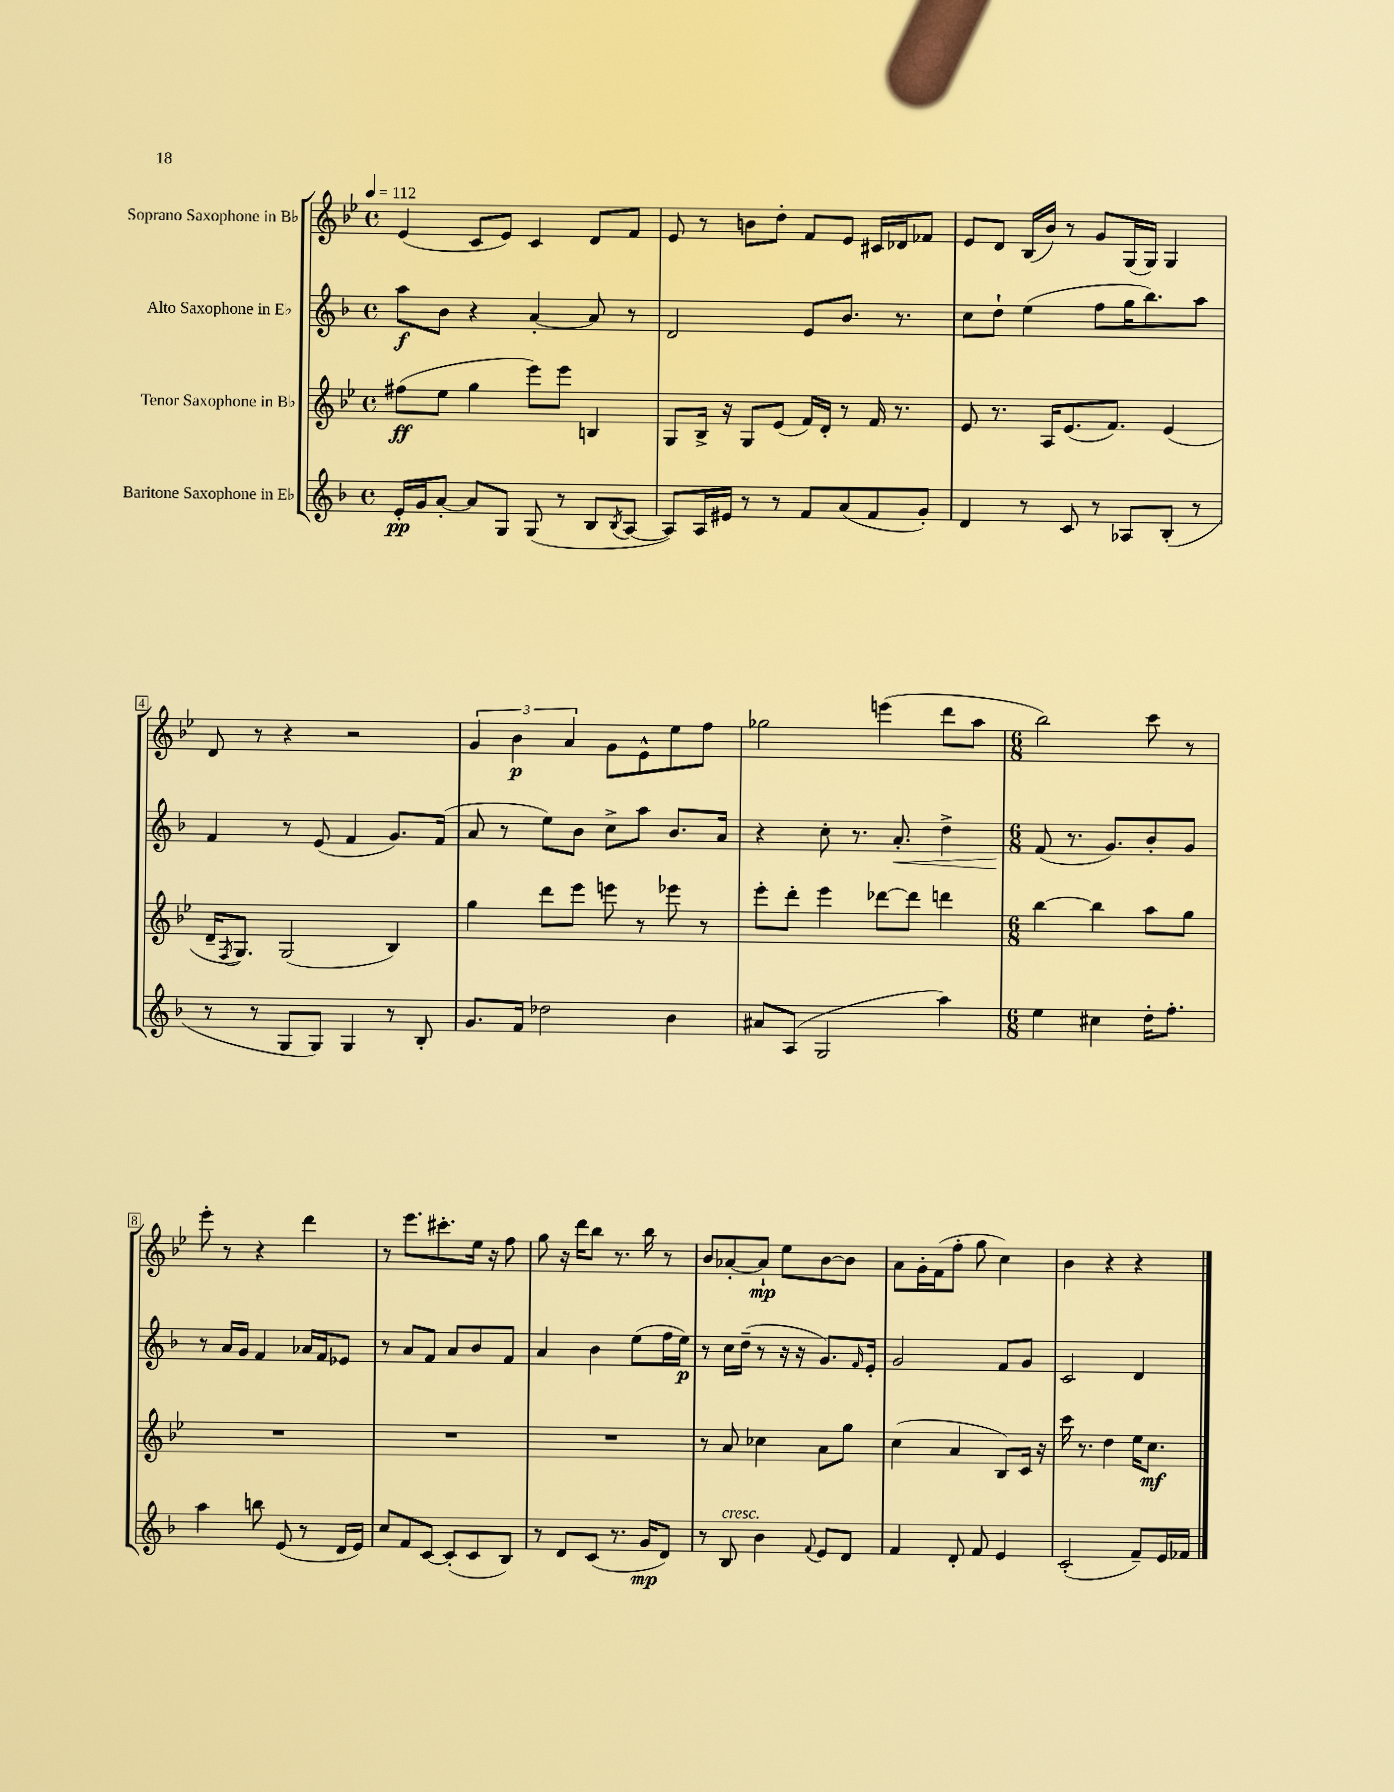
<<
\new StaffGroup <<
\new Staff = "s0" \with { instrumentName = "Soprano Saxophone in Bb" } {
    \clef treble \key bes \major \defaultTimeSignature \time 4/4 \tempo 4 = 112
    ees'4( c'8 ees'8) c'4 d'8 f'8 |
    ees'8 r8 b'8 d''8-. f'8 ees'8 cis'16 des'16 fes'8 |
    ees'8 d'8 bes16( bes'16) r8 g'8 g16( g16) g4 |
    d'8 r8 r4 r2 |
    \tuplet 3/2 { g'4 bes'4\p a'4 } g'8 ees'8-^ ees''8 f''8 |
    ges''2 e'''4( d'''8 a''8 |
    \numericTimeSignature \time 6/8 bes''2) c'''8 r8 |
    ees'''8-. r8 r4 d'''4 |
    r8 ees'''8. cis'''8.-. ees''16 r16 f''8 |
    g''8 r16 d'''16 bes''8 r8. bes''16 r8 |
    bes'8 aes'8~-. aes'8-!\mp ees''8 bes'8~ bes'8 |
    a'8 g'16-. f'16( f''8-. g''8 c''4) |
    bes'4 r4 r4 \bar "|." |
}
\new Staff = "s1" \with { instrumentName = "Alto Saxophone in Eb" } {
    \clef treble \key f \major \defaultTimeSignature \time 4/4
    a''8\f bes'8 r4 a'4~-. a'8 r8 |
    d'2 e'8 bes'8. r8. |
    c''8 d''8-! e''4( f''8 g''16 bes''8.) a''8 |
    f'4 r8 e'8( f'4 g'8.) f'16( |
    a'8 r8 e''8) bes'8 c''8-> a''8 bes'8. a'16 |
    r4 c''8-. r8. a'8.-.\< d''4-> |
    \numericTimeSignature \time 6/8 f'8\!( r8. g'8.) bes'8-. g'8 |
    r8 a'16 g'16 f'4 aes'16 f'16 ees'8 |
    r8 a'8 f'8 a'8 bes'8 f'8 |
    a'4 bes'4 e''8( f''16 e''16\p) |
    r8 c''16 d''16--( r8 r16 r16 g'8.) \grace { f'16 } e'16-. |
    g'2 f'8 g'8 |
    c'2 d'4 \bar "|." |
}
\new Staff = "s2" \with { instrumentName = "Tenor Saxophone in Bb" } {
    \clef treble \key bes \major \defaultTimeSignature \time 4/4
    fis''8\ff( ees''8 g''4 ees'''8) ees'''8 b4 |
    g8 bes16-> r16 g8 ees'8( f'16) d'16-. r8 f'16 r8. |
    ees'8 r8. a16 ees'8.( f'8.) ees'4( |
    d'16-- \acciaccatura { f8 } g8.) g2( bes4) |
    g''4 d'''8 ees'''8 e'''8 r8 ees'''8 r8 |
    ees'''8-. d'''8-. ees'''4 des'''8~ des'''8 d'''4 |
    \numericTimeSignature \time 6/8 bes''4~ bes''4 a''8 g''8 |
    R2. |
    R2. |
    R2. |
    r8 a'8 ces''4 a'8 g''8 |
    c''4( a'4 bes8) c'16 r16 |
    c'''16 r8. d''4 ees''16 c''8.\mf \bar "|." |
}
\new Staff = "s3" \with { instrumentName = "Baritone Saxophone in Eb" } {
    \clef treble \key f \major \defaultTimeSignature \time 4/4
    e'16-.\pp g'16 a'8~-. a'8 g8 g8( r8 bes8 \acciaccatura { bes8 } a8~ |
    a8) a16 eis'16 r8 r8 f'8 a'8( f'8 g'8-.) |
    d'4 r8 c'8 r8 aes8 bes8-.( r8 |
    r8 r8 g8 g8) g4 r8 bes8-. |
    g'8. f'16 des''2 bes'4 |
    ais'8 a8( g2 a''4) |
    \numericTimeSignature \time 6/8 e''4 cis''4 d''16-. f''8.-. |
    a''4 b''8 e'8( r8 d'16 e'16) |
    c''8 f'8 c'8~ c'8-.( c'8 bes8) |
    r8 d'8 c'8( r8. g'16\mp d'8) |
    r8 bes8^\markup { \italic "cresc." } bes'4 \appoggiatura { f'8 } e'8 d'8 |
    f'4 d'8-. f'8 e'4 |
    c'2-.( f'8--) e'16 fes'16 \bar "|." |
}
>>
>>
\layout { \context { \Score \override BarNumber.stencil = #(make-stencil-boxer 0.1 0.3 ly:text-interface::print) } }
